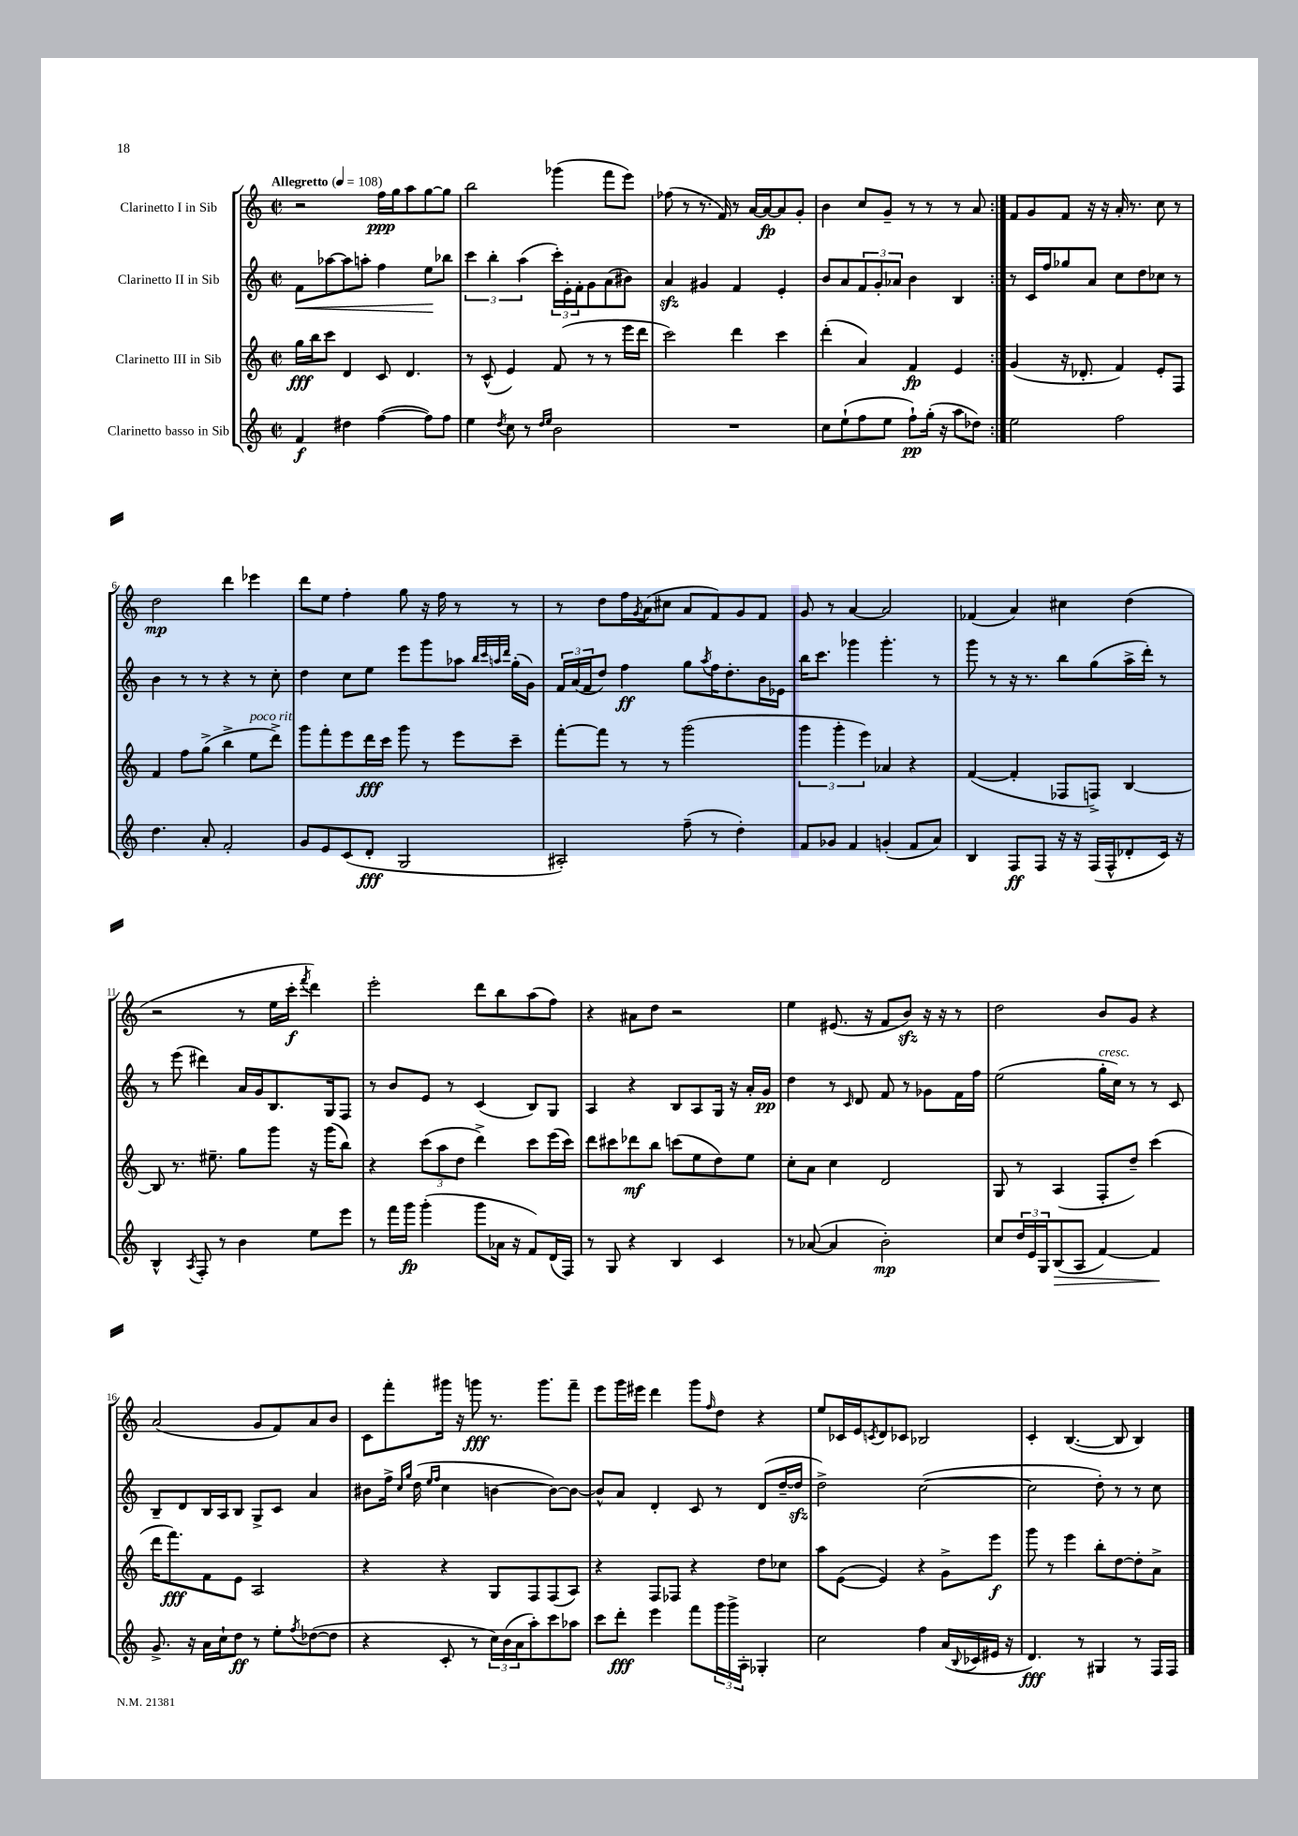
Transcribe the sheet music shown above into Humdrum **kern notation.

**kern	**kern	**kern	**kern
*staff4	*staff3	*staff2	*staff1
*clefG2	*clefG2	*clefG2	*clefG2
*k[]	*k[]	*k[]	*k[]
*M2/2	*M2/2	*M2/2	*M2/2
*met(c|)	*met(c|)	*met(c|)	*met(c|)
*MM108	*MM108	*MM108	*MM108
4f	16gg	8f	2r
.	16bb	.	.
.	8ccc	[8aa-	.
4dd#	4d	8aa-]	.
.	.	8aa'	.
([4ff	8c	4ff	16ff
.	.	.	16gg
.	4.d	.	8aa
8ff])	.	8ee	[8gg
8ff	.	8bb-	8gg]
=	=	=	=
4ee	8r	6ccc	2bb
.	(8c^^	.	.
.	.	6bb'	.
8qdd	.	.	.
8cc	4e)	.	.
.	.	(6aa	.
8r	.	.	.
16qqdd	.	.	.
16qqee	.	.	.
2b	(8f	24ccc')	(4ggg-
.	.	24e'	.
.	.	24f'	.
.	8r	8g	.
.	8r	(8a	8fff
.	16eee	8b#)	8eee)
.	16ddd	.	.
=	=	=	=
1r	2ccc)	4a	(8ff-
.	.	.	8r
.	.	4g#	8.r
.	.	.	16f)
.	4ddd	4f	8r
.	.	.	[16a
.	.	.	16a_
.	4ccc	4e'	8a]
.	.	.	8g'
=	=	=	=
8cc	(4ddd'	8b	4b
(8ee`	.	8a	.
8ff	4a)	12f	8cc
.	.	12g'	.
8ee	.	.	8g~
.	.	12a-	.
8ff`)	4f	4b	8r
(16gg'	.	.	8r
16r	.	.	.
8aa	4e	4B	8r
8dd-)	.	.	8a
=:|!	=:|!	=:|!	=:|!
2ee	(4g	8r	8f
.	.	16c	8g
.	.	16ff	.
.	16r	8gg-	8f
.	8.d-'	.	.
.	.	8a	16r
.	.	.	16r
2ff	4f)	8cc	16a'
.	.	.	8.r
.	.	8dd	.
.	8e'	8cc-	8cc
.	8F	8r	8r
=	=	=	=
4.dd	4f	4b	2dd
.	8ff	8r	.
8a'	(8gg^	8r	.
2f'	4bb^	4r	4ddd
.	8ee	8r	4eee-
.	8ddd^)	8cc'	.
=	=	=	=
8g	8ggg	4dd	8ddd
8e	8fff'	.	8ee
(8c	8eee	8cc	4ff'
8d'	16ddd	8ee	.
.	16ccc	.	.
2G	8ggg	8eee	8gg
.	8r	8ggg	16r
.	.	.	16ff
.	8eee	8aa-	8r
.	.	32qqbb	.
.	.	32qqccc	.
.	.	32qqaa	.
.	.	32qqddd	.
.	8ccc~	(16gg'	8r
.	.	16g)	.
=	=	=	=
2A#')	[8fff'	24f	8r
.	.	(24a	.
.	.	24f	.
.	8fff]	8dd)	8dd
.	8r	4ff	16ff
.	.	.	8qg
.	.	.	(16a
.	8r	.	8cc#
(8ff~	(2ggg	8gg	8a
.	.	8qaa	.
8r	.	16ff	8f)
.	.	8.dd'	.
4dd')	.	.	8g
.	.	16b	8f
.	.	16e-	.
=	=	=	=
8f	6ggg	16bb	8g
.	.	8.ccc	.
8g-	.	.	8r
.	6ggg'	.	.
4f	.	4ggg-	[4a
.	6eee)	.	.
(4g'	4a-	4.ggg-'	2a]
8f	4r	.	.
8a)	.	8r	.
=	=	=	=
4B	([4f	8ggg	(4f-
.	.	8r	.
8F	4f']	16r	4a)
.	.	8.r	.
8F	.	.	.
16r	8F-	8bb	4cc#
16r	.	.	.
(16F	8F^)	(8gg	.
16F^^	.	.	.
8d-'	[4B	16aa^	(4dd
.	.	16ddd')	.
16c)	.	8r	.
16r	.	.	.
=	=	=	=
4B^^	8B]	8r	2r
.	8.r	(8eee	.
8qA	.	.	.
8F'	.	4ddd#)	.
.	8.ee#~	.	.
8r	.	.	.
4b	8gg	16a	8r
.	.	16g	.
.	8ggg	8.B	16ee
.	.	.	16ccc'
.	.	.	8qfff
8ee	16r	.	4ddd)
.	(16ggg	16G	.
8eee	8bb)	8F	.
=	=	=	=
8r	4r	8r	2eee'
16fff	.	8b	.
16ggg	.	.	.
(4ggg'	(12ccc	8e	.
.	12aa	.	.
.	.	8r	.
.	12dd	.	.
8ggg	4ddd^)	(4c	8ddd
16a-	.	.	8bb
16r	.	.	.
8f)	8ccc	8B)	(8aa
(16d	(16eee	8G	8ff)
16F)	16ccc)	.	.
=	=	=	=
8r	8ddd	4A	4r
8G	8ccc#	.	.
4r	8ddd-	4r	8a#
.	8bb	.	8dd
4B	(8ccc	8B	2r
.	8ee	8A	.
4c	8dd)	16G	.
.	.	16r	.
.	8ee	16a'	.
.	.	16g	.
=	=	=	=
8r	8cc'	4dd	4ee
([8a-	8a	.	.
4a-]	4cc	8r	(8.e#
.	.	16qqc	.
.	.	8d	.
.	.	.	16r
2b')	2d	8f	8f
.	.	8r	8b)
.	.	8g-	16r
.	.	.	16r
.	.	16f	8r
.	.	16ff	.
=	=	=	=
8cc	8G	(2ee	2dd
24dd	8r	.	.
24e	.	.	.
24G	.	.	.
(8B	(4A	.	.
8A	.	.	.
[4f)	8F'	16gg'	8b
.	.	16cc)	.
.	8dd~)	8r	8g
4f]	(4ccc	8r	4r
.	.	8c	.
=	=	=	=
8.g^	16ddd	8B~	(2a
.	8.fff)	.	.
.	.	8d	.
16r	.	.	.
16a	8f	16B	.
16cc`	.	16A	.
8dd	8e	8B	.
8r	2A	8G^	8g
8ee'	.	8c	8f)
8qff	.	.	.
([8dd-	.	4a	8a
8dd-]	.	.	8b
=	=	=	=
4r	4r	8b#	8c
.	.	16ff^	8fff'
.	.	16qqcc	.
.	.	16qqgg	.
.	.	(16dd	.
.	.	16qqee	.
.	.	16qqff	.
8c'	4r	4cc	16ggg#
.	.	.	16r
8r	.	.	8ggg
24cc)	8G	[4b	8.r
(24b	.	.	.
24a	.	.	.
8aa')	8F	.	.
.	.	.	8.ggg
8ccc	(8F	8b_)	.
8aa-	8A)	8b_	8fff~
=	=	=	=
8ccc	4r	8b^^]	8eee
8ddd'	.	8a	16ggg
.	.	.	16eee#
4eee	8F	4d'	4ddd
.	8F-	.	.
8fff	4r	8c	8ggg
.	.	.	16qqff
24ggg	.	8r	8dd
24ggg^	.	.	.
24A'	.	.	.
4G-'	8dd	(8d	4r
.	8cc-	[16dd~	.
.	.	16dd]	.
=	=	=	=
2cc	8aa	2dd^)	8ee
.	([8e	.	16c-
.	.	.	16e
.	.	.	8qc
.	4e])	.	8d
.	.	.	8c-
4ff	4r	([2cc	2B-
(16a	8g^	.	.
8qqB	.	.	.
16c-	.	.	.
16e#	8eee	.	.
16r	.	.	.
=	=	=	=
4.d)	8ggg	2cc]	4c'
.	8r	.	.
.	4eee	.	([4.B
8r	.	.	.
4G#	8bb'	8dd')	.
.	[8dd	8r	8B]
8r	8dd']	8r	4B)
16F	8a^	8cc	.
16F	.	.	.
==	==	==	==
*-	*-	*-	*-
